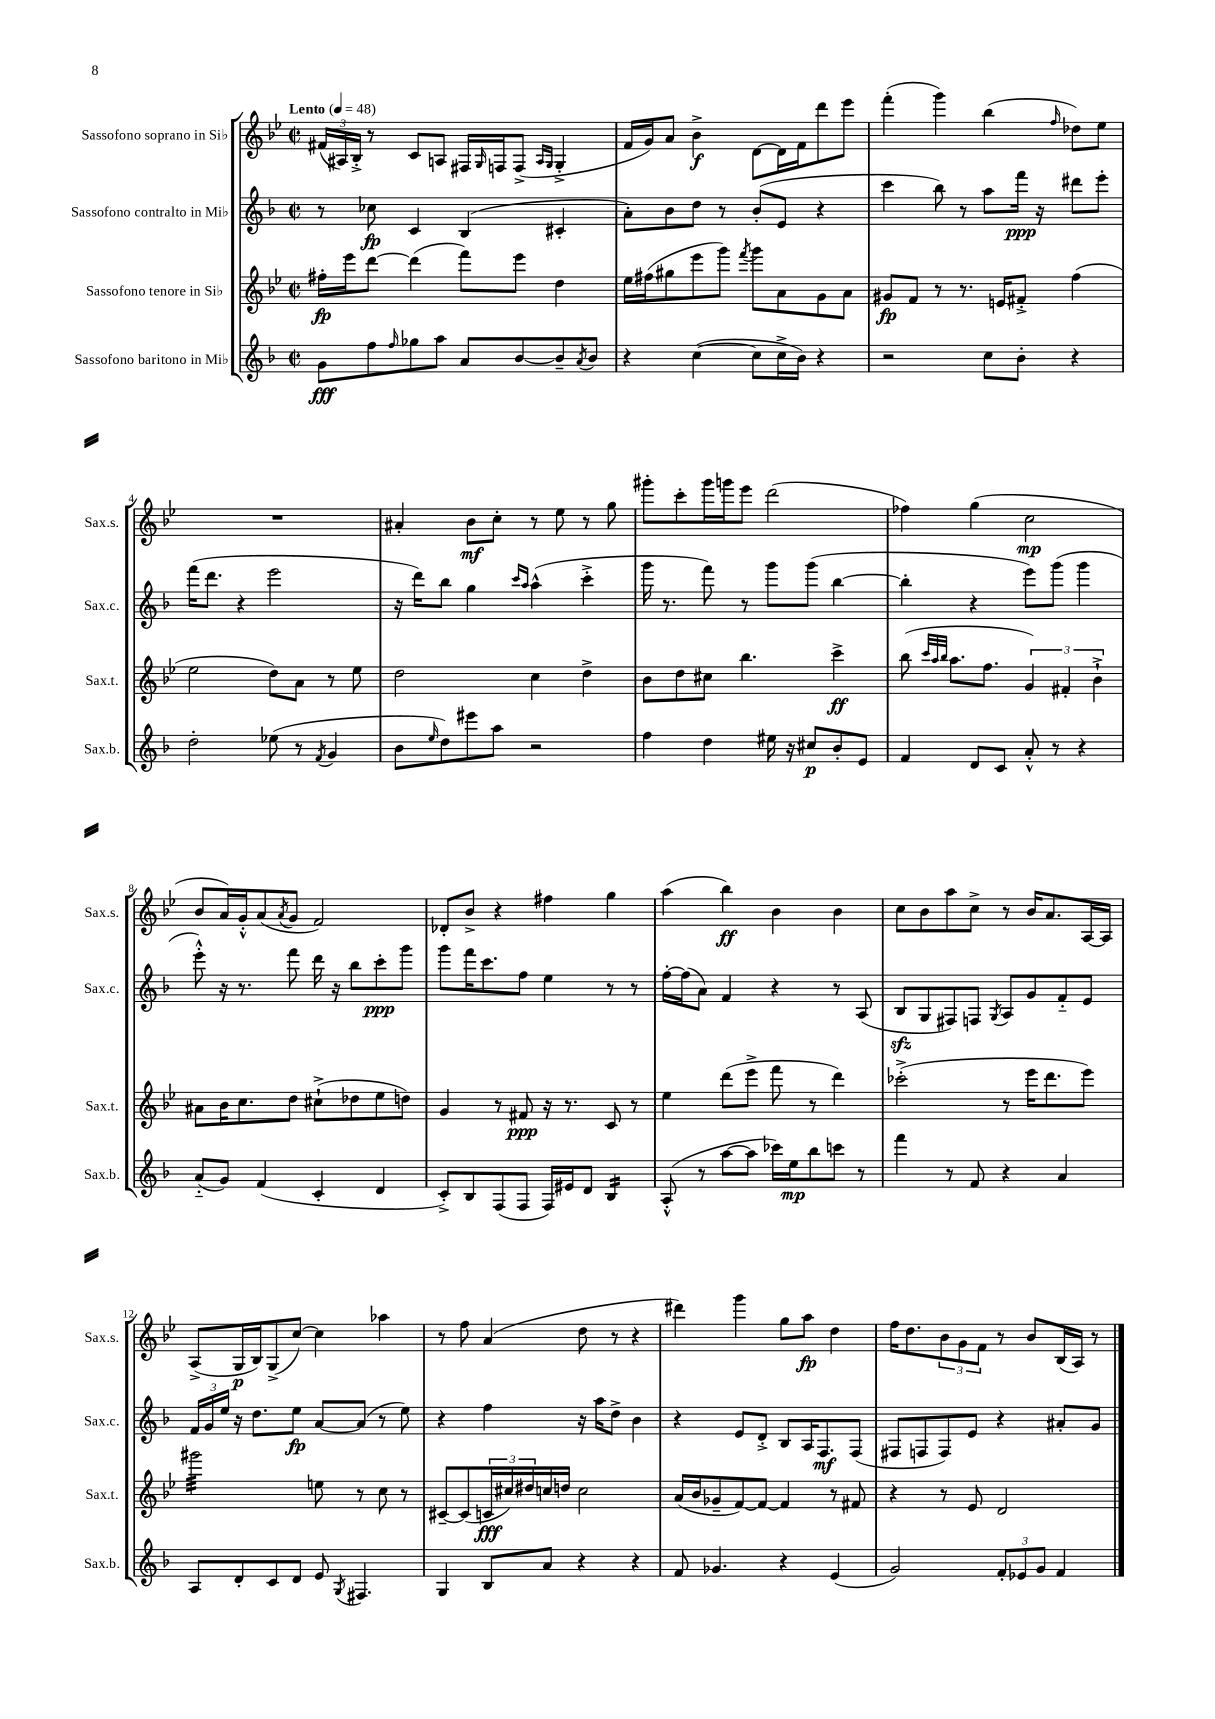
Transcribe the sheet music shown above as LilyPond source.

<<
\new StaffGroup <<
\new Staff = "s0" \with { instrumentName = "Sassofono soprano in Sib" shortInstrumentName = "Sax.s." } {
    \clef treble \key bes \major \defaultTimeSignature \time 2/2 \tempo "Lento" 4 = 48
    \tuplet 3/2 { fis'16( ais16) bes16-.-> } r8 c'8 a8 fis16 \grace { g16 } f16 f8->( \grace { a16 g16 } g4-.-> |
    f'16 g'16) a'8 bes'4->\f d'8~ d'16 f'16 d'''8 ees'''8 |
    f'''4-.( g'''4) bes''4( \grace { f''16 } des''8) ees''8 |
    R1 |
    ais'4-. bes'8\mf c''8-. r8 ees''8 r8 g''8 |
    gis'''8-. c'''8-. gis'''16 g'''16 ees'''8 d'''2( |
    fes''4) g''4( c''2\mp |
    bes'8 a'16) g'16-.-^ a'8( \acciaccatura { a'8 } g'8 f'2) |
    des'8-. bes'8-> r4 fis''4 g''4 |
    a''4( bes''4\ff) bes'4 bes'4 |
    c''8 bes'8 a''8 c''8-> r8 bes'16 a'8. a16~ a16 |
    a8->( g16\p bes16) g8->( c''8~) c''4 aes''4 |
    r8 f''8 a'4( d''8 r8 r4 |
    dis'''4) g'''4 g''8 a''8\fp d''4 |
    f''16 d''8. \tuplet 3/2 { bes'8 g'8 f'8 } r8 bes'8 bes16( a16) r8 \bar "|." |
}
\new Staff = "s1" \with { instrumentName = "Sassofono contralto in Mib" shortInstrumentName = "Sax.c." } {
    \clef treble \key f \major \defaultTimeSignature \time 2/2
    r8 ces''8\fp c'4 bes4( cis'4-. |
    a'8-.) bes'8 d''8 r8 bes'8-.( e'8 r4 |
    c'''4 bes''8) r8 a''8 f'''16\ppp r16 dis'''8 e'''8-. |
    f'''16( d'''8. r4 e'''2 |
    r16 d'''16) bes''8 g''4 \grace { c'''16 a''16 } a''4-^( c'''4-.-> |
    g'''16 r8. f'''8) r8 g'''8 g'''8( bes''4~ |
    bes''4-. r4 e'''8) g'''8( g'''4 |
    e'''8-.-^) r16 r8. f'''8 d'''16 r16 bes''8 c'''8-.\ppp g'''8 |
    g'''8 f'''16 c'''8. f''8 e''4 r8 r8 |
    f''16~-. f''16( a'8) f'4 r4 r8 a8( |
    bes8\sfz g8 fis8) f8 \acciaccatura { g8 } a8 g'8 f'8-_ e'8 |
    \tuplet 3/2 { f'16 g'16 e''16 } r16 d''8. e''8\fp a'8~ a'8( r8 e''8) |
    r4 f''4 r16 a''16 d''8-> bes'4 |
    r4 e'8 d'8-.-> bes8 a16 f8.\mf f8( |
    fis8 f8 f8) e'8 r4 ais'8-. g'8 \bar "|." |
}
\new Staff = "s2" \with { instrumentName = "Sassofono tenore in Sib" shortInstrumentName = "Sax.t." } {
    \clef treble \key bes \major \defaultTimeSignature \time 2/2
    fis''16-.\fp ees'''16 d'''8~ d'''4( f'''8) ees'''8 d''4 |
    ees''16 fis''16( gis''8 ees'''8 g'''8) \acciaccatura { f'''8 } g'''8 a'8 g'8 a'8 |
    gis'8\fp f'8 r8 r8. e'16 fis'8-.-> f''4( |
    ees''2 d''8) a'8 r8 ees''8 |
    d''2 c''4 d''4-> |
    bes'8 d''8 cis''8 bes''4. c'''4->\ff |
    bes''8( \grace { c'''32 a''32 bes''32 } a''8. f''8. \tuplet 3/2 { g'4) fis'4-. bes'4-!-> } |
    ais'8 bes'16 c''8. d''8 cis''8-!->( des''8 ees''8 d''8) |
    g'4 r8 fis'8\ppp r16 r8. c'8 r8 |
    ees''4 d'''8( ees'''8-> f'''8 r8 d'''4) |
    ces'''2-.->( r8 ees'''16 d'''8. ees'''8) |
    gis'''2:32 e''8 r8 c''8 r8 |
    cis'8~-- cis'8( \tuplet 3/2 { c'16\fff cis''16) dis''16 } c''16 d''16 c''2 |
    a'16( bes'16 ges'8-- f'8~) f'8~ f'4 r8 fis'8 |
    r4 r8 ees'8 d'2 \bar "|." |
}
\new Staff = "s3" \with { instrumentName = "Sassofono baritono in Mib" shortInstrumentName = "Sax.b." } {
    \clef treble \key f \major \defaultTimeSignature \time 2/2
    g'8\fff f''8 \grace { f''16 } ges''8 a''8 a'8 bes'8~ bes'8-- \acciaccatura { a'8 } bes'8 |
    r4 c''4~( c''8 c''16-> bes'16) r4 |
    r2 c''8 bes'8-. r4 |
    d''2-. ees''8( r8 \acciaccatura { f'8 } g'4 |
    bes'8 \grace { e''16 } d''8) eis'''8 a''8 r2 |
    f''4 d''4 eis''16 r16 cis''8\p bes'8-. e'8 |
    f'4 d'8 c'8 a'8-.-^ r8 r4 |
    a'8-_( g'8) f'4( c'4-. d'4 |
    c'8-.->) bes8 f8( f8 f16) eis'16 d'8 bes4:16 |
    a8-.-^( r8 a''8~ a''8 ces'''16) e''16\mp bes''8 c'''8 r8 |
    f'''4 r8 f'8 r4 a'4 |
    a8 d'8-. c'8 d'8 e'8 \acciaccatura { g8 } fis4. |
    g4 bes8 a'8 r4 r4 |
    f'8 ges'4. r4 e'4( |
    g'2) \tuplet 3/2 { f'8-. ees'8 g'8 } f'4 \bar "|." |
}
>>
>>
